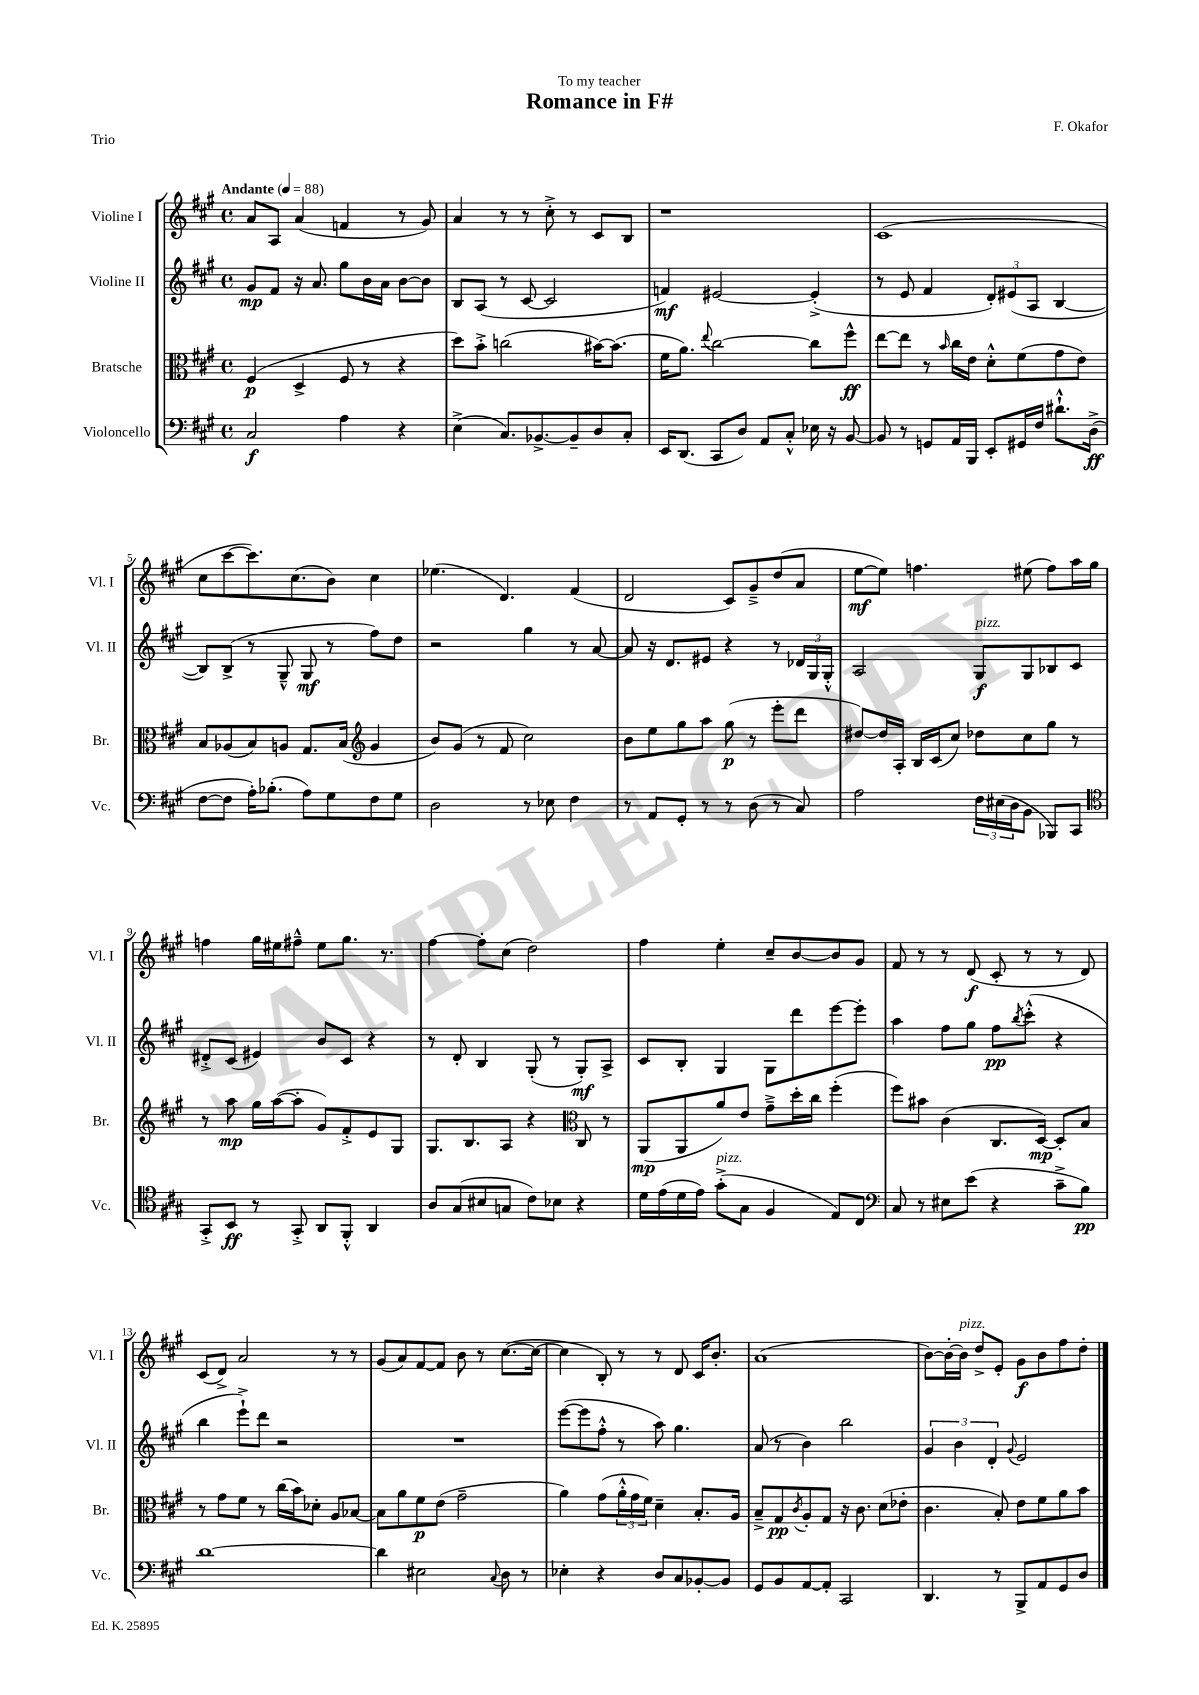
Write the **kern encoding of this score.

**kern	**kern	**kern	**kern
*staff4	*staff3	*staff2	*staff1
*clefF4	*clefC3	*clefG2	*clefG2
*k[f#c#g#]	*k[f#c#g#]	*k[f#c#g#]	*k[f#c#g#]
*M4/4	*M4/4	*M4/4	*M4/4
*met(c)	*met(c)	*met(c)	*met(c)
*MM88	*MM88	*MM88	*MM88
2C#/	(4F#/	8g#/L	8a/L
.	.	8f#/J	8A/J
.	4D^/	16r	(4a/
.	.	8.a/	.
4A\	8F#/	8gg#\L	4f/
.	8r	16b\L	.
.	.	16a\JJ	.
4r	4r	[8b\L	8r
.	.	8b\]J	8g#/)
=	=	=	=
(4E^\	8dd\L)	8B/L	4a/
.	8b'^\J	(8A/J	.
8.C#/L)	(2cc\	8r	8r
.	.	[8c#/	8r
[8.BB-^/	.	.	.
.	.	2c#/]	8cc#'^\
8BB-~/]	.	.	8r
8D/	[16b#\LK)	.	8c#/L
.	(8.b#\]J	.	.
8C#'/J	.	.	8B/J
=	=	=	=
16EE/LK	16f#\LK	4f/)	1r
(8.DD/J	8.a\J)	.	.
.	8qqee/	.	.
8CC#/L	[2cc#\	[2e#/	.
8D/J)	.	.	.
8AA/L	.	.	.
8C#'^^/J	.	.	.
16E-\	8cc#\]L	(4e#'^/]	.
16r	.	.	.
[8BB/	8ff#^^\J	.	.
=	=	=	=
8BB/]	[8ee\L	8r	(1c#
8r	8ee\]J	8e/	.
8GG/L	8r	4f#/	.
.	16qqb/	.	.
16AA/L	16cc#\LL	.	.
16BBB/JJ	16e\JJ	.	.
8EE'/L	8d'^^\L	12d'/L)	.
.	.	(12e#/	.
16GG#/L	(8f#\	.	.
.	.	12A/J	.
16F#/JJ	.	.	.
8.d#`^^\L	8g#\	[4B/	.
.	8e\J)	.	.
(16D^\Jk	.	.	.
=	=	=	=
[8F#\L	8B/L	8B/]L)	8cc#\L
8F#\]J	(8A-/	(8B^/J	[8ccc#\
16A'\LK)	8B/)	8r	8.ccc#\])
(8.B-'\J	.	.	.
.	8A/J	8G#~^^/	.
.	.	.	(8.cc#\
8A\L)	8.G#/L	8G#/	.
8G#\	.	8r	8b\J)
.	(16B/Jk	.	.
*	*clefG2	*	*
8F#\	4g#/	8ff#\L)	4cc#\
8G#\J	.	8dd\J	.
=	=	=	=
2D\	8b/L)	2r	(4.ee-\
.	(8g#/J	.	.
.	8r	.	.
.	8f#/	.	4.d/)
8r	2cc#\)	4gg#\	.
8E-\	.	.	.
4F#\	.	8r	(4f#/
.	.	[8a/	.
=	=	=	=
8r	8b\L	8a/]	2d/
8AA/L	8ee\	16r	.
.	.	8.d/L	.
8GG#'/J	8gg#\	.	.
8r	8aa\J	8e#/J	.
8r	(8gg#\	4r	8c#/L)
(8D\	8r	.	8g#~^/
8r	8eee'\L	8r	(8dd/
8C#/)	8ddd\J	24d-/LL	8a/J
.	.	24G#/	.
.	.	24G#'^^/JJ	.
=	=	=	=
2A\	[8dd#/L)	2A/	[8ee\L
.	16dd#/]L	.	8ee\]J)
.	16A'/JJ	.	.
.	16B/LL	.	4.ff\
.	(16c#/J	.	.
.	8cc#/J)	.	.
24F#\LL	8dd-\L	8G#/L	.
(24E#\	.	.	.
24D\J	.	.	.
8BB\J	8cc#\	8G#/	(8ee#\
8BBB-/L)	8gg#\J	8B-/	8ff\L)
8CC#/J	8r	8c#/J	16aa\L
.	.	.	16gg#\JJ
=	=	=	=
*clefC4	*	*	*
8GG#'^/L	8r	8d#'^/L	4ff\
8BB/J	8aa\	(8c#/J	.
8r	16gg#\LL	4e#/)	16gg#\LL
.	([16aa\J	.	16ee#\J
8GG#'^/	8aa'\]J	.	8ff#~^^\J
8AA/L	8g#/L)	8b/L	8ee#\L
8FF#'^^/J	8f#'^/	8c#/J	8.gg#\J
4AA/	8e/	4r	.
.	.	.	8.r
.	8G#/J	.	.
=	=	=	=
8A/L	8.G#/L	8r	[4ff#\
(8G#/	.	8d'/	.
.	8.B/	.	.
8B#/	.	4B/	8ff#'\]L
8G/J	8A/J	.	(8cc#\J
8c#\L)	4r	(8G#'/	2dd\)
8B-\J	.	8r	.
*	*clefC3	*	*
4r	8C#/	8G#'/L)	.
.	8r	8A^/J	.
=	=	=	=
16d\LL	(8AA/L	8c#/L	4ff#\
(16e\	.	.	.
16d\	8AA/	8B'/J	.
16e\JJ)	.	.	.
(8g#'^\L	8a/)	4G#/	4ee'\
8G#\J	8e/J	.	.
4F#/	8g#~^\L	8G#\L	8cc#~/L
.	16dd'\L	8ddd\	[8b/
.	16cc#\JJ	.	.
8E/L)	(4ff#'\	[8eee\	8b/]
8C#/J	.	8eee'\]J	8g#/J
=	=	=	=
*clefF4	*	*	*
8C#/	8ff#\L)	4aa\	8f#/
8r	8b#\J	.	8r
8E#\L	(4c#\	8ff#\L	8r
(8e\J	.	8gg#\J	(8d/
4r	8.C#/L	8ff#\L	8c#'/
.	.	8qbb/	.
.	.	(8ccc#'^^\J	8r
.	[16D/Jk)	.	.
8c#~^\L	8D'/]L	4r	8r
8B\J)	8B/J	.	8d/)
=	=	=	=
[1d	8r	4bb\	(8c#/L
.	8g#\L	.	8d^/J)
.	8f#\J	8eee`^\L)	2a/
.	8r	8ddd\J	.
.	(16cc#\LL	2r	.
.	16b\J)	.	.
.	8d-'\J	.	.
.	8A/L	.	8r
.	[8B-/J	.	8r
=	=	=	=
4d\]	8B-\]L	1r	(8g#/L
.	8a\	.	8a/)
2E#\	8f#\	.	[8f#/
.	(8e\J	.	8f#/]J
.	2g#~\	.	8b\
.	.	.	8r
8qqC#/	.	.	.
8D\	.	.	([8.cc#\L
8r	.	.	.
.	.	.	16cc#\_Jk
=	=	=	=
4E-'\	4a\)	([8eee\L	4cc#\]
.	.	8eee\]	.
4r	(8g#\L	8ff#'^^\J	8B'/)
.	24a'^^\L	8r	8r
.	24g#\	.	.
.	24f#\JJ)	.	.
8D/L	4d~\	8aa\)	8r
8C#/	.	4.gg#\	8d/
[8BB-'/	8.B'/L	.	16c#/LK
.	.	.	8.b'/J
8BB-/]J	.	.	.
.	16A/Jk	.	.
=	=	=	=
8GG#/L	8B~^/L	(8a/	(1a
8BB/	8G#/	8r	.
.	8qc#/	.	.
[8AA/	8A'/	4b\)	.
8AA'/]J	8G#/J	.	.
2CC#/	16r	2bb\	.
.	8.c#\	.	.
.	(8d\L	.	.
.	8e-'\J	.	.
=	=	=	=
4.DD/	4.c#\	6g#/	[8b\L)
.	.	.	16b'\_L
.	.	6b\	.
.	.	.	16b\]JJ
.	.	.	8dd^/L
.	.	6d'/	.
8r	8B'/)	.	8e'/J
.	.	8qqg#/	.
8BBB^/L	8e\L	2e/	8g#\L
8AA/	8f#\	.	8b\
8GG#/	8a\	.	8ff#\
8D/J	8b\J	.	8dd'\J
==	==	==	==
*-	*-	*-	*-
